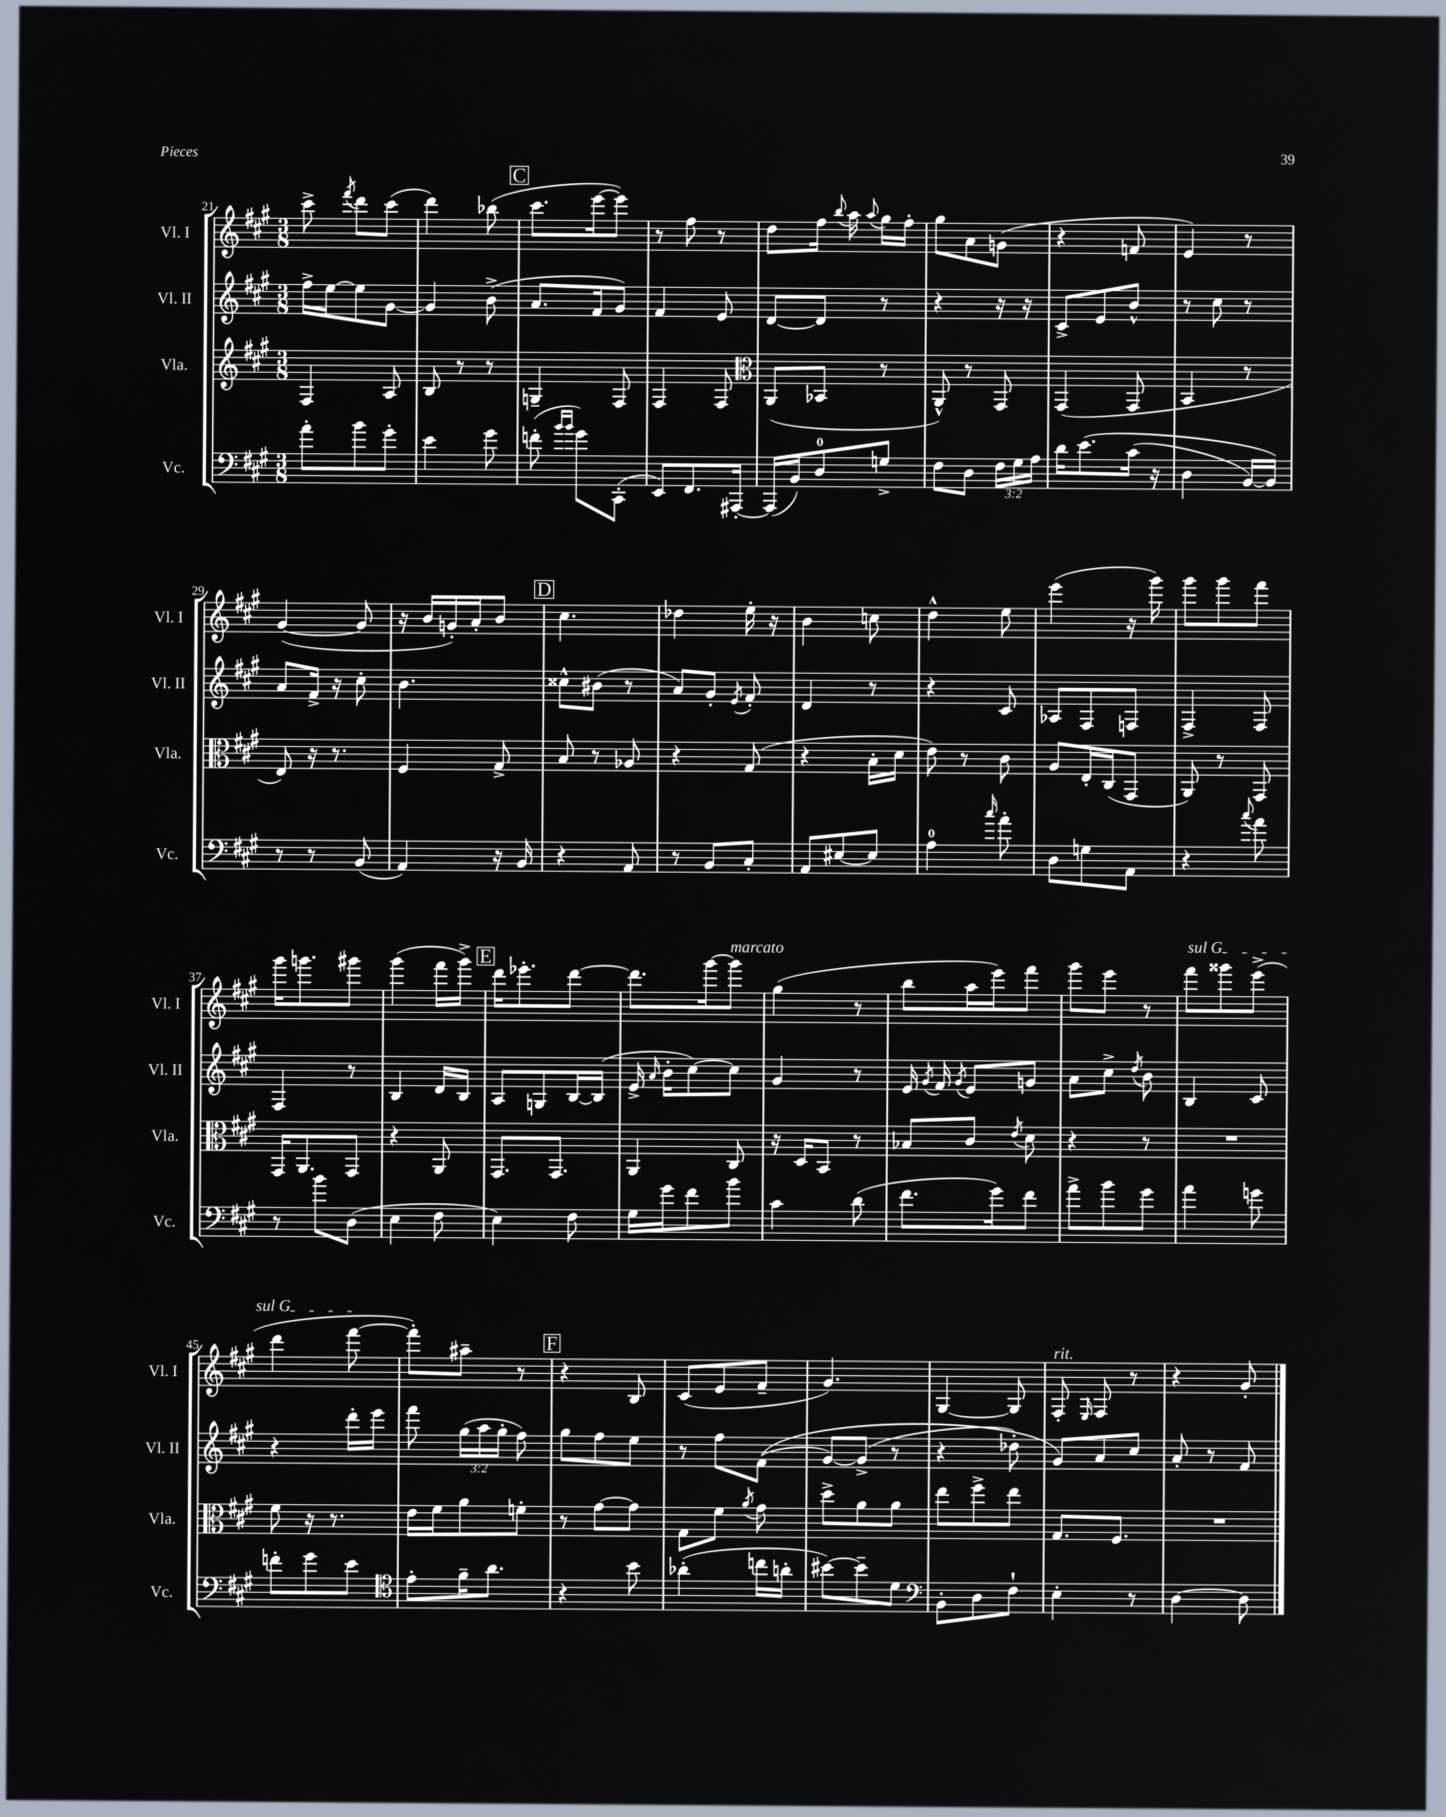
<<
\new StaffGroup <<
\new Staff = "s0" \with { instrumentName = "Vl. I" shortInstrumentName = "Vl. I" } {
    \clef treble \key a \major \numericTimeSignature \time 3/8
    \autoBeamOff cis'''8-> \acciaccatura { fis'''8 } d'''8[ cis'''8]( |
    d'''4) bes''8( |
    \mark \markup { \box "C" } cis'''8.[ e'''16~ e'''8]) |
    r8 fis''8 r8 |
    d''8[ fis''16] \appoggiatura { b''8 } a''16 \appoggiatura { a''8 } gis''16[ fis''16]-. |
    gis''8[ a'8 g'8]( |
    r4 f'8 |
    e'4) r8 |
    gis'4~( gis'8 |
    r16 b'16[ g'16-.) a'16-. b'8] |
    \mark \markup { \box "D" } cis''4. |
    des''4 e''16-. r16 |
    b'4 c''8 |
    d''4-^ e''8 |
    e'''4( r16 gis'''16) |
    gis'''8[ gis'''8 fis'''8] |
    gis'''16[ g'''8. gis'''8] |
    gis'''4( fis'''16[ gis'''16]->) |
    \mark \markup { \box "E" } d'''16[ ees'''8.-. d'''8]~ |
    d'''8.[ gis'''16~ gis'''8]^\markup { \italic "marcato" } |
    gis''4( r8 |
    b''8[ a''16 e'''16) fis'''8] |
    gis'''8[ e'''8] r8 |
    \once \override TextSpanner.bound-details.left.text = \markup { \italic "sul G" } fis'''8[\startTextSpan gisis'''8 e'''8]->( |
    d'''4 fis'''8~\stopTextSpan |
    fis'''8[-.) ais''8]-- r8 |
    \mark \markup { \box "F" } r4 b8 |
    cis'8[( e'8 fis'8]-- |
    gis'4.) |
    gis4~ gis8 |
    fis8-.^\markup { \italic "rit." } \grace { e16 } fis8 r8 |
    r4 gis'8-. \bar "|." |
}
\new Staff = "s1" \with { instrumentName = "Vl. II" shortInstrumentName = "Vl. II" } {
    \clef treble \key a \major \numericTimeSignature \time 3/8 \override Staff.TupletNumber.text = #tuplet-number::calc-fraction-text
    \autoBeamOff fis''16[-> e''16~ e''8 gis'8]~ |
    gis'4 b'8->( |
    \mark \markup { \box "C" } a'8.[ fis'16 gis'8]) |
    fis'4 e'8 |
    d'8[~ d'8] r8 |
    r4 r16 r16 |
    cis'8[-> e'8 b'8]-^ |
    r8 cis''8 r8 |
    a'8[ fis'16]-> r16 cis''8-. |
    b'4. |
    \mark \markup { \box "D" } cisis''8[-^ bis'8]( r8 |
    a'8[) gis'8]-. \acciaccatura { e'8 } fis'8-. |
    d'4 r8 |
    r4 cis'8 |
    aes8[ fis8 f8] |
    fis4-> fis8 |
    fis4 r8 |
    b4 d'16[ b16] |
    \mark \markup { \box "E" } a8[ g8 b16~ b16]( |
    e'16-> \grace { a'16 } b'16[-. cis''8~) cis''8] |
    gis'4 r8 |
    e'16 \acciaccatura { gis'8 } fis'16 \acciaccatura { gis'8 } e'8[ g'8] |
    a'8[ cis''8]-> \acciaccatura { d''8 } b'8 |
    b4 cis'8 |
    r4 d'''16[-. e'''16] |
    fis'''8 \tuplet 3/2 { gis''16[( a''16 gis''16]-. } fis''8) |
    \mark \markup { \box "F" } gis''8[ fis''8 e''8] |
    r8 fis''8[ fis'8](\( |
    gis'8[~) gis'8]->( r8 |
    r4 des''8-.) |
    gis'8[\) a'8 cis''8] |
    a'8-. r8 fis'8 \bar "|." |
}
\new Staff = "s2" \with { instrumentName = "Vla." shortInstrumentName = "Vla." } {
    \clef treble \key a \major \numericTimeSignature \time 3/8
    \autoBeamOff fis4 a8 |
    b8 r8 r8 |
    \mark \markup { \box "C" } g4-- fis8 |
    fis4 fis8 |
    \clef alto a,8[( bes,8] r8 |
    a,8-^) r8 gis,8 |
    gis,4( gis,8 |
    b,4 r8 |
    e8) r16 r8. |
    fis4 gis8-> |
    \mark \markup { \box "D" } b8 r8 aes8 |
    r4 gis8( |
    r4 b16[-. d'16] |
    e'8) r8 cis'8 |
    a8[ e16-. cis16( gis,8] |
    a,8) r8 gis,8 |
    gis,16[ a,8. gis,8] |
    r4 a,8 |
    \mark \markup { \box "E" } gis,8.[ gis,8.] |
    a,4 cis8 |
    r16 d16[ b,8] r8 |
    bes8[ cis'8] \acciaccatura { e'8 } d'8 |
    r4 r8 |
    R4. |
    fis'8 r16 r8. |
    e'16[ fis'16 a'8 f'8]-. |
    \mark \markup { \box "F" } r8 gis'8[~ gis'8] |
    gis8[ fis'8] \acciaccatura { a'8 } gis'8 |
    d''8[-> a'8 a'8] |
    e''8[ fis''8-> e''8] |
    gis8.[ fis8.] |
    R4. \bar "|." |
}
\new Staff = "s3" \with { instrumentName = "Vc." shortInstrumentName = "Vc." } {
    \clef bass \key a \major \numericTimeSignature \time 3/8 \override Staff.TupletNumber.text = #tuplet-number::calc-fraction-text
    \autoBeamOff a'8[-. b'8 gis'8]-. |
    e'4 gis'8 |
    \mark \markup { \box "C" } f'8-.( \grace { b'16[ b'16] } gis'8[) cis,8]-.( |
    e,8[) fis,8. ais,,16]~-. |
    ais,,16[( b,16) d8-0 g8]-> |
    fis8[ d8] \tuplet 3/2 { fis16[ gis16 a16] } |
    d'16[ e'8.\( cis'16]( r16 |
    d4 b,16[~) b,16]\) |
    r8 r8 b,8( |
    a,4) r16 b,16 |
    \mark \markup { \box "D" } r4 a,8 |
    r8 b,8[ cis8]-. |
    a,8[ eis8~ eis8] |
    a4-0 \grace { cis''16 } a'8-. |
    d8[ g8 a,8] |
    r4 \appoggiatura { cis''8 } a'8 |
    r8 b'8[ d8]( |
    e4 fis8 |
    \mark \markup { \box "E" } e4) fis8 |
    gis16[ gis'16 fis'8 b'8] |
    cis'4 d'8( |
    fis'8.[ gis'16) fis'8] |
    a'8[-> b'8 gis'8] |
    a'4 g'8 |
    f'8[-. gis'8 e'8] |
    \clef tenor e'8[-. fis'16-- a'8.] |
    \mark \markup { \box "F" } r4 b'8 |
    aes'4-.( c''16[ a'16]-. |
    bis'8[~) bis'8-- d'8] |
    \clef bass b,8[-. d8 fis8]-! |
    e4-. r8 |
    d4~ d8 \bar "|." |
}
>>
>>
\layout { \context { \Score currentBarNumber = #21 } }
